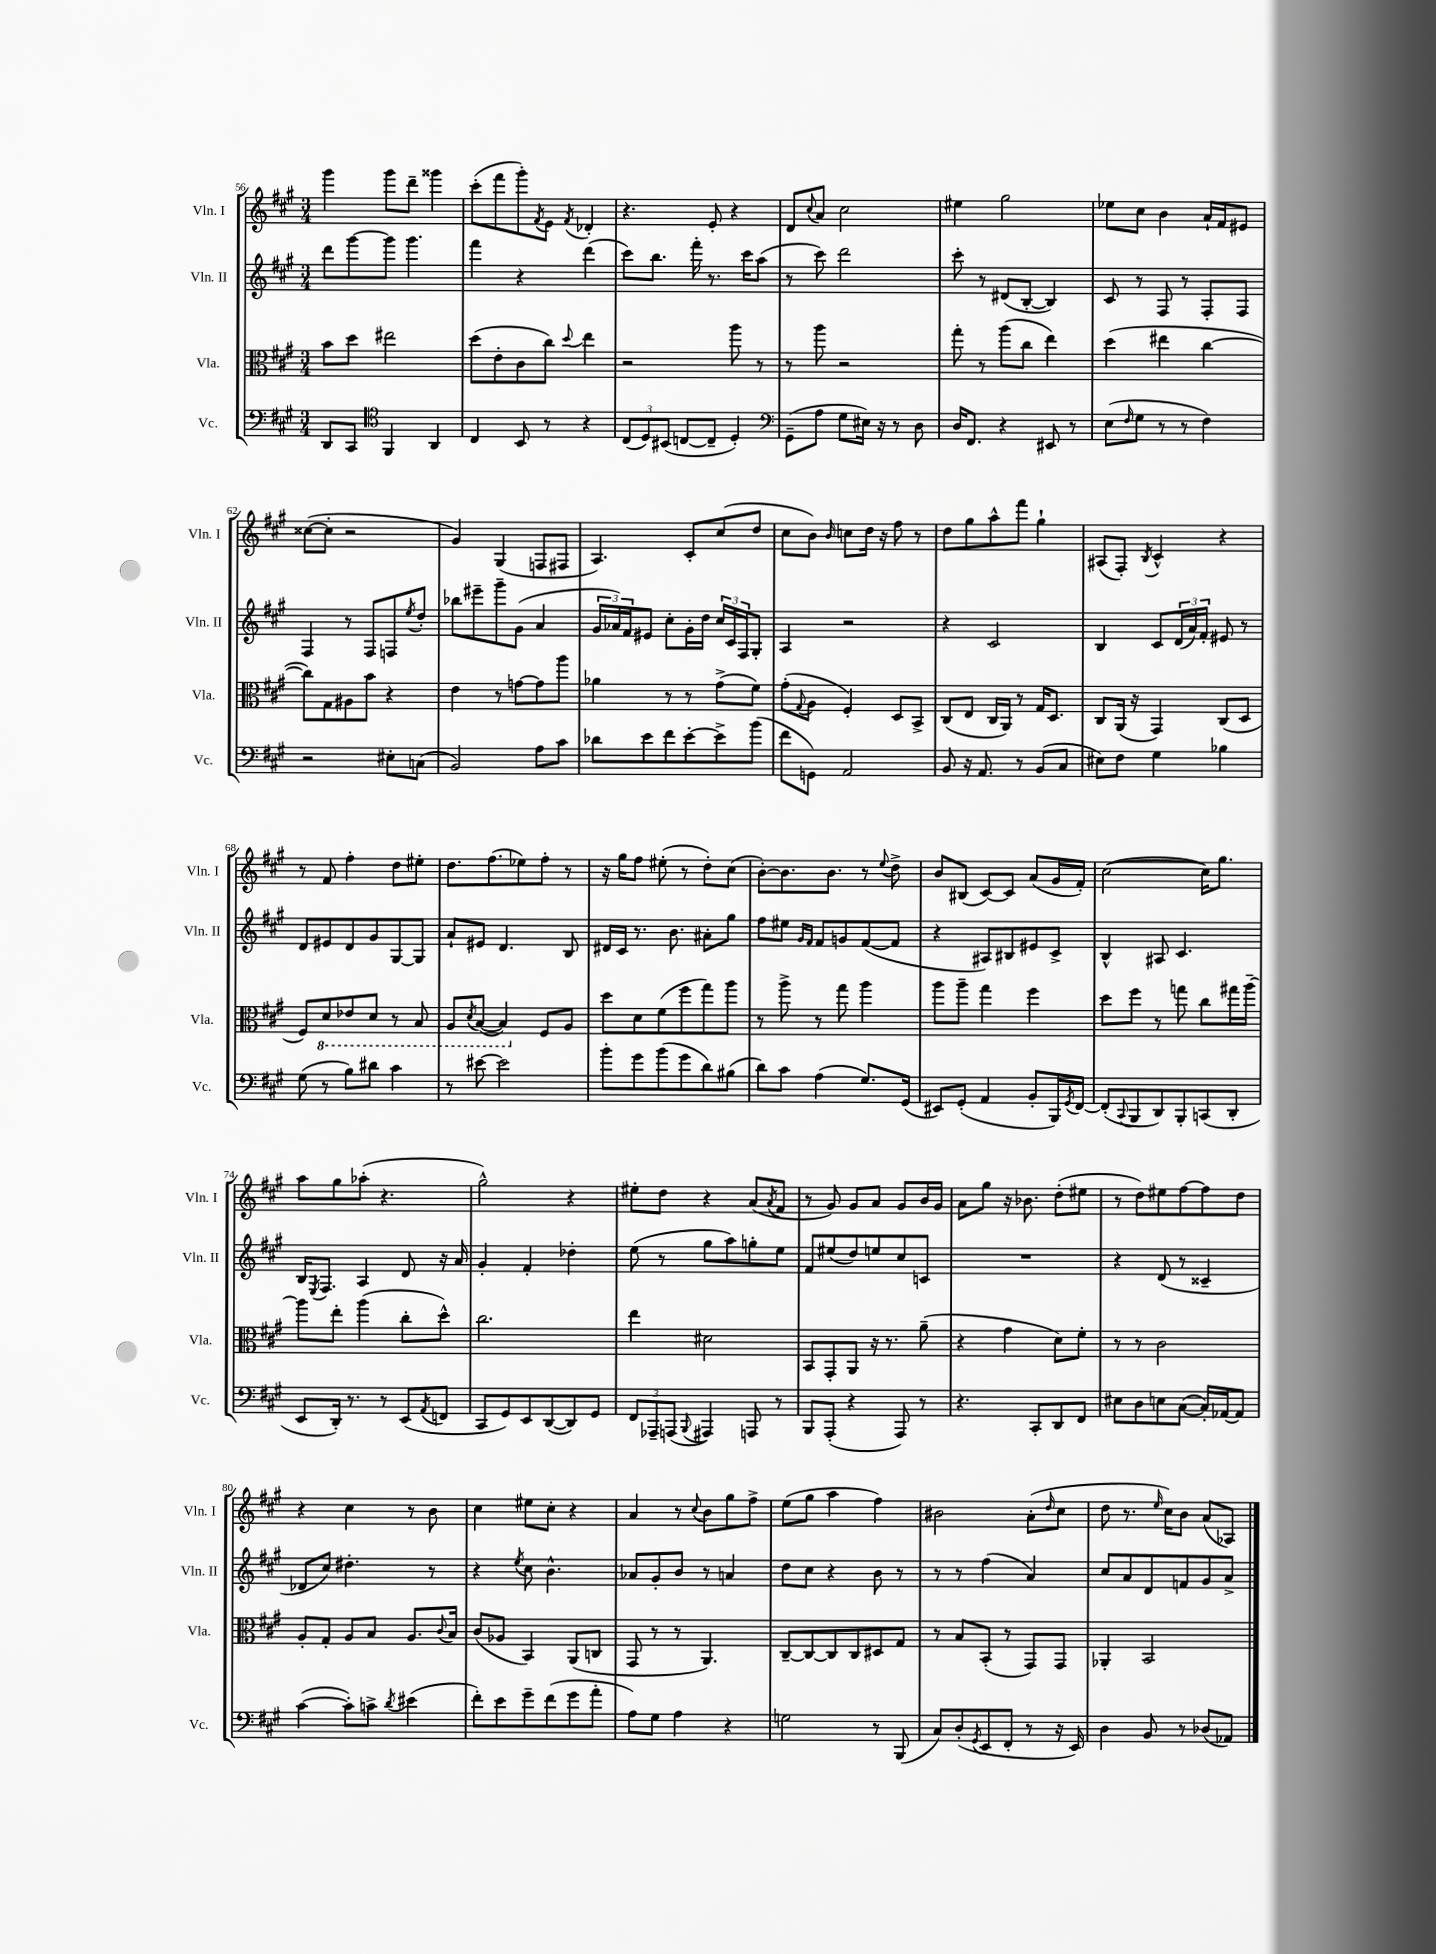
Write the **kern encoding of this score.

**kern	**kern	**kern	**kern
*staff4	*staff3	*staff2	*staff1
*clefF4	*clefC3	*clefG2	*clefG2
*k[f#c#g#]	*k[f#c#g#]	*k[f#c#g#]	*k[f#c#g#]
*M3/4	*M3/4	*M3/4	*M3/4
8DD	8b	8ddd	4ggg#
8CC#	8dd	[8ggg#	.
*clefC4	*	*	*
4FF#	2ee#	8ggg#]	8ggg#
.	.	4.ggg#	8ddd~
4AA	.	.	4ggg##
=	=	=	=
4C#	(8dd	4fff#	(8ccc#'
.	8e'	.	8fff#
8BB	8c#	4r	8ggg#')
.	.	.	8qf#
8r	8cc#)	.	8e
.	8qqdd	.	8qf#
4r	4ee	(4ddd	4d-'
=	=	=	=
(12C#	2r	8ccc#)	4.r
12D)	.	.	.
.	.	8.bb	.
(12BB#	.	.	.
[8C	.	.	.
.	.	16fff#'	.
8C~]	.	8.r	8e'
4D')	8aa	.	4r
.	.	16ccc#	.
.	8r	(8aa	.
=	=	=	=
*clefF4	*	*	*
(8GG#~	8r	8r	8d
.	.	.	8qqcc#
8A	8aa	8ccc#)	8a
8G#	2r	2ddd	2cc#
16E#)	.	.	.
16r	.	.	.
8r	.	.	.
8D	.	.	.
=	=	=	=
16D	8gg#'	8ccc#'	4ee#
8.FF#	.	.	.
.	8r	8r	.
4r	(8aa	(8d#	2gg#
.	8cc#	[8B'	.
8EE#	4ee)	4B])	.
8r	.	.	.
=	=	=	=
(8E	(4dd	8c#	8ee-
16qqF#	.	.	.
8G#	.	8r	8cc#
8r	4ee#	8F#	4b
8r	.	8r	.
4F#)	[4cc#	8F#'	16a`
.	.	.	16f#
.	.	8F#	8e#
=	=	=	=
2r	8cc#])	4F#	([8cc##
.	8G#	.	8cc##']
.	8A#	8r	2r
.	8b	8F#	.
8E#'	4r	8F	.
.	.	8qee	.
(8C	.	8dd'	.
=	=	=	=
2BB)	4e	8bb-	4g#)
.	.	8eee#~	.
.	8r	8ggg#~	(4G#
.	[8g	(8g#	.
8A	8g]	4a	8F
8c#	8aa	.	8F#
=	=	=	=
8d-	4a-	24g#	4.A)
.	.	24a-)	.
.	.	24f#	.
8e	.	8e#	.
8f#	8r	8cc#'	.
[8e'	8r	16g#'	8c#'
.	.	16dd	.
8e^]	(8g#^	24cc#	(8cc#
.	.	24c#	.
.	.	24F#	.
(8b	8f#)	8G#'	8dd
=	=	=	=
8f#	(8g#'	4A	8cc#
.	8qqG#	.	.
8GG)	8A	.	8b)
.	.	.	16qqb
2AA	4F#')	2r	8cc
.	.	.	16dd
.	.	.	16r
.	8D	.	8ff#
.	8BB^	.	8r
=	=	=	=
8BB	(8C#	4r	8dd
16r	8E	.	8gg#
8.AA	.	.	.
.	16C#	2c#	8aa^^
.	16AA)	.	.
8r	8r	.	8fff#
(8BB	16G#	.	4gg#`
.	8.D	.	.
8C#	.	.	.
=	=	=	=
8E#)	8C#	4B	(8A#
8F#	(16AA	.	8F#')
.	16r	.	.
.	.	.	8qB
4G#	4GG#)	8c#	4c#^^
.	.	(24d	.
.	.	24a)	.
.	.	24f#'	.
4B-	(8C#	8e#	4r
.	8D	8r	.
=	=	=	=
(8G#	8F#)	8d	8r
8r	8D	8e#	8f#
8B)	8E-	8d	4ff#'
8d#	8D	8g#	.
4c#	8r	[8G#	8dd
.	8BB	8G#]	8ee#'
=	=	=	=
8r	8AA	8a`	8.dd
.	8qD	.	.
[8e#	([8BB	8e#	.
.	.	.	(8.ff#
2e#]	4BB])	4.d	.
.	.	.	8ee-)
.	8F#	.	8ff#'
.	8A	8B	8r
=	=	=	=
8b'	8dd	16d#	16r
.	.	16c#	16gg#
8g#	8d	8.r	8ff#
(8b	(8f#	.	(8ee#'
.	.	8.b	.
8g#	8ff#	.	8r
8d)	8gg#)	8a#'	8dd')
(8B#	8aa	8gg#	(8cc#
=	=	=	=
8d)	8r	8ff#	[8b')
8c#	8aa^	8ee#	8.b]
.	.	16qqg#	.
.	.	16qqf#	.
(4A	8r	8f#	.
.	.	.	8.b
.	8gg#	8g	.
8.G#)	4aa	([8f#	8r
.	.	.	8qqee
.	.	8f#]	8dd^
(16GG#	.	.	.
=	=	=	=
8EE#)	8aa	4r	8b
(8GG#'	8aa~	.	(8B#
4AA	4gg#	8A#)	[8c#)
.	.	8B#	8c#]
8BB'	4ff#	8e#	(8a
16BBB)	.	8c#^	16g#
8qGG#	.	.	.
[16FF#	.	.	16f#')
=	=	=	=
(8FF#']	8dd	4B^^	([2cc#
8qqCC#	.	.	.
8BBB	8ff#	.	.
8DD)	8r	8A#	.
8BBB'	8gg	4.c#	.
(8CC	8cc#	.	16cc#])
.	.	.	8.gg#
8DD'	16gg#	.	.
.	[16aa~	.	.
=	=	=	=
8EE	8aa]	16B	8aa
.	.	8qE	.
.	.	8.F#	.
16DD')	8ee'	.	8gg#
8.r	.	.	.
.	(4aa	4A	(8aa-'
8r	.	.	4.r
(8EE	8cc#'	8d	.
8qAA	.	.	.
8FF	8dd^^)	16r	.
.	.	16a	.
=	=	=	=
8CC#	2.cc#	4g#'	2gg#^^)
8GG#)	.	.	.
8EE	.	4f#'	.
([8DD	.	.	.
8DD])	.	4dd-'	4r
8GG#	.	.	.
=	=	=	=
12FF#	4ee	(8ee	8ee#'
12AAA-~	.	.	.
.	.	8r	8dd
(12AAA	.	.	.
8qqBBB	.	.	.
4AAA#)	2d#	8gg#	4r
.	.	8aa)	.
8AAA	.	8gg'	(8a
.	.	.	8qa
8r	.	8ee	8f#
=	=	=	=
8BBB	8BB	8f#	8r
(8AAA'	8GG#'	(8ee#	8g#)
4r	8AA	8dd)	8g#
.	16r	8ee	8a
.	8.r	.	.
8AAA)	.	8cc#	8g#
8r	(8a~	8c	16b
.	.	.	16g#
=	=	=	=
4.r	4r	2.r	8a
.	.	.	8gg#
.	4g#	.	16r
.	.	.	8.b-
8CC#'	.	.	.
8DD	8d)	.	(8dd'
8FF#	8f#'	.	8ee#
=	=	=	=
8E#	8r	4r	8r
8D	8r	.	8dd)
8E	2c#	(8d	8ee#
([8C#	.	8r	[8ff#
16C#'])	.	4c##~	8ff#]
[16AA-	.	.	.
8AA-]	.	.	8dd
=	=	=	=
([4c#	8A'	8d-	4r
.	8G#'	8cc#)	.
8c#'])	8A	4.dd#'	4cc#
8c^	8B	.	.
8qd	.	.	.
(4e#	8.A	.	8r
.	.	8r	8b
.	8qqc#	.	.
.	16B	.	.
=	=	=	=
8f#')	(8c#	4r	4cc#
8e	8A-	.	.
.	.	8qee	.
8g#~	4BB)	8cc#	8ee#
(8f#	.	4.b^^	8cc#'
8g#	(8AA	.	4r
8a'	8C	.	.
=	=	=	=
8A)	8GG#	8a-	4a
8G#	8r	8g#'	.
4A	8r	8b	8r
.	.	.	8qqcc#
.	4.AA)	8r	8b
4r	.	4a	8gg#
.	.	.	8ff#^
=	=	=	=
2G	[8C#~	8dd	(8ee
.	8C#_	8cc#	8gg#
.	8C#]	4r	4aa
.	8C#	.	.
8r	8D#	8b	4ff#)
(8BBB	8G#	8r	.
=	=	=	=
8C#)	8r	8r	2b#
(8D'	8B	8r	.
8qGG#	.	.	.
8EE	(8BB'	(4ff#	.
8FF#'	8r	.	.
8r	8GG#)	4a)	(8a'
.	.	.	16qqdd
16r	8GG#	.	8cc#
16EE)	.	.	.
=	=	=	=
4D	4AA-'	8cc#	8dd
.	.	8a	8.r
8BB	2BB	8d	.
.	.	.	16qqee
.	.	.	16cc#)
8r	.	8f	8b
(8D-	.	8g#	(8a
8AA-)	.	8a^	8A-)
==	==	==	==
*-	*-	*-	*-
